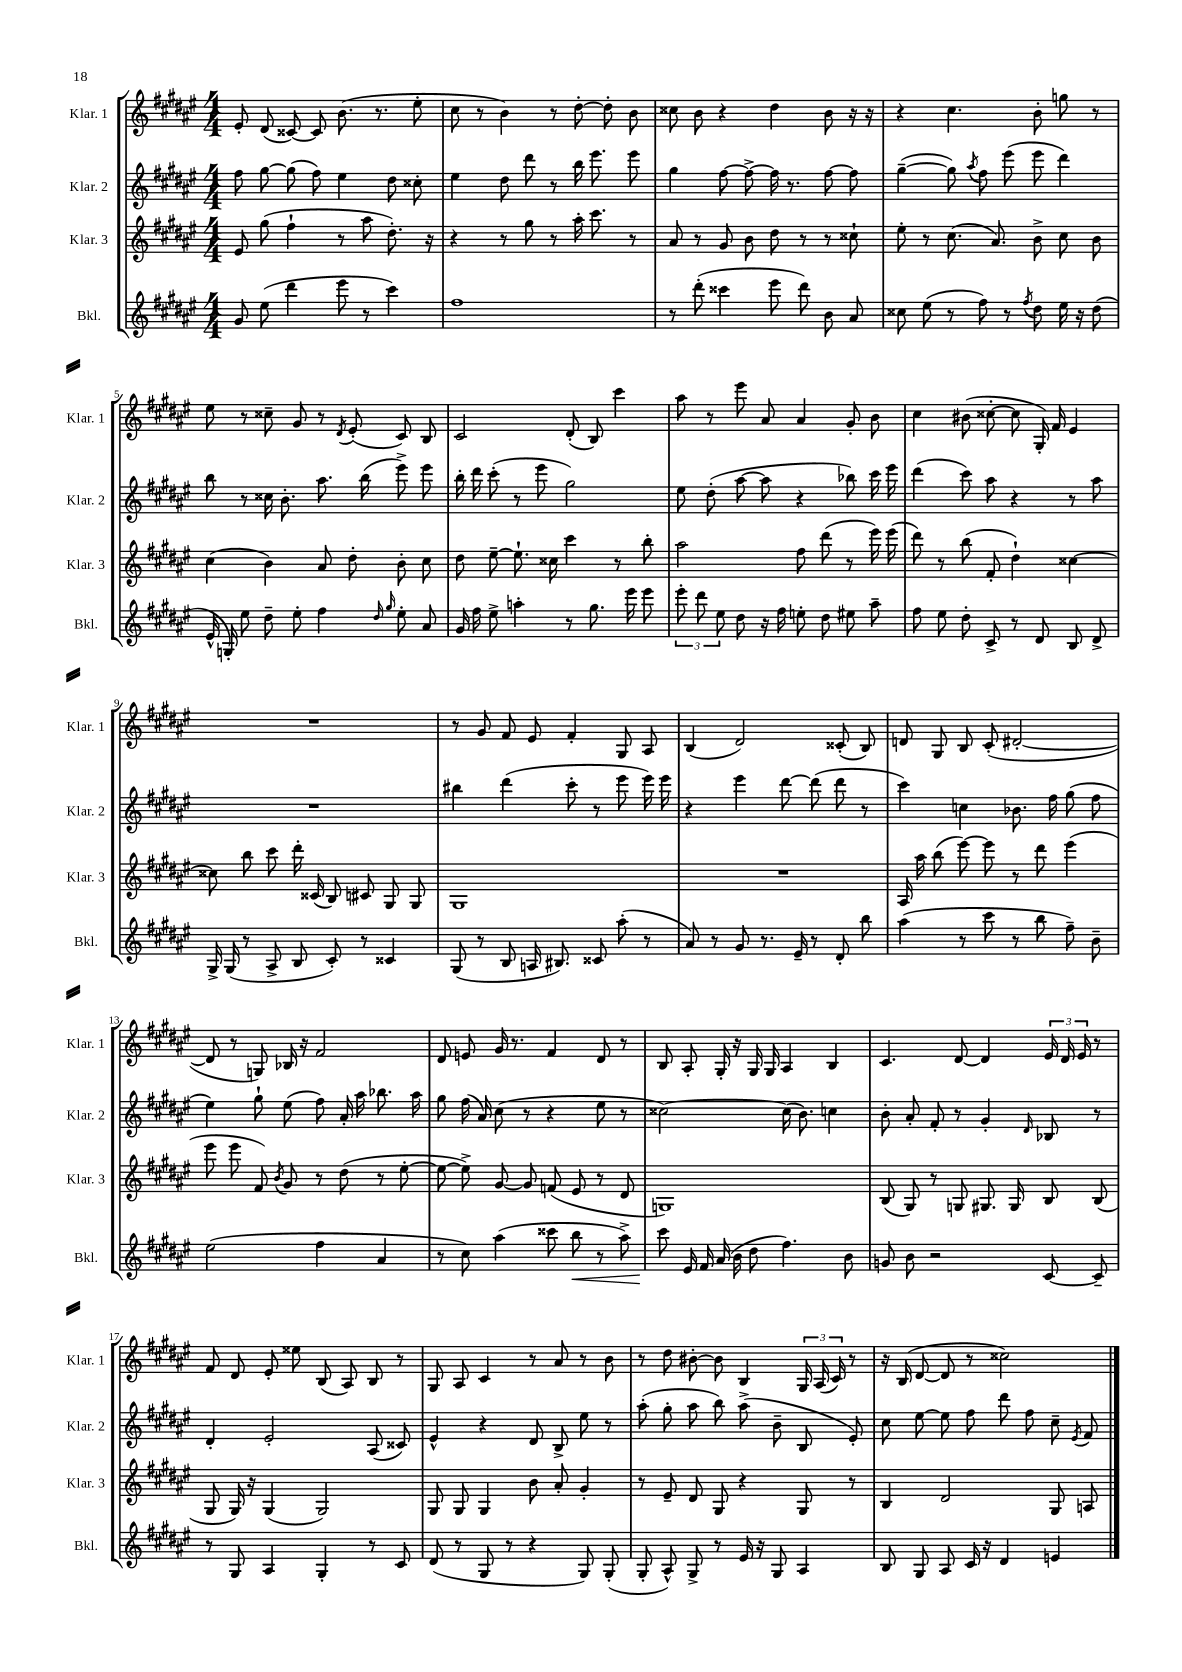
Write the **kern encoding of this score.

**kern	**dynam	**kern	**kern	**kern
*part4	*part4	*part3	*part2	*part1
*staff4	*staff4	*staff3	*staff2	*staff1
*I"Bkl.	*	*I"Klar. 3	*I"Klar. 2	*I"Klar. 1
*I'Bkl.	*	*I'Klar. 3	*I'Klar. 2	*I'Klar. 1
*clefG2	*	*clefG2	*clefG2	*clefG2
*k[f#c#g#d#a#e#]	*	*k[f#c#g#d#a#e#]	*k[f#c#g#d#a#e#]	*k[f#c#g#d#a#e#]
*M4/4	*	*M4/4	*M4/4	*M4/4
=1	=1	=1	=1	=1
8g#/	.	8e#/	8ff#\	8e#'/
(8ee#\	.	(8gg#\	[8gg#\	(8d#/
4ddd#\	.	4ff#`\	(8gg#\]	[8c##X/)
.	.	.	8ff#\)	8c##/]
8eee#\	.	8r	4ee#\	(8.b\
8r	.	8aa#\	.	.
.	.	.	.	8.r
4ccc#\)	.	8.dd#'\)	8dd#\	.
.	.	.	8cc##X'\	8ee#'\
.	.	16r	.	.
=2	=2	=2	=2	=2
1ff#	.	4r	4ee#\	8cc#\
.	.	.	.	8r
.	.	8r	8dd#\	4b\)
.	.	8gg#\	8ddd#\	.
.	.	8r	8r	8r
.	.	16aa#'\	16bb\	[8dd#'\
.	.	8.ccc#\	8.eee#\	.
.	.	.	.	8dd#'\]
.	.	8r	8eee#\	8b\
=3	=3	=3	=3	=3
8r	.	8a#/	4gg#\	8cc##X\
(8ddd#'\	.	8r	.	8b\
4ccc##X\	.	8g#/	[8ff#\	4r
.	.	8b\	8ff#^\_	.
8eee#\	.	8dd#\	16ff#\]	4dd#\
.	.	.	8.r	.
8ddd#\)	.	8r	.	.
8b\	.	8r	[8ff#\	8b\
8a#/	.	8cc##X`\	8ff#\]	16r
.	.	.	.	16r
=4	=4	=4	=4	=4
8cc##X\	.	8ee#'\	([4gg#~\	4r
(8ee#\	.	8r	.	.
8r	.	(8.cc#\	8gg#\])	4.cc#\
.	.	.	8qaa#/	.
8ff#\)	.	.	8ff#\	.
.	.	8.a#/)	.	.
8r	.	.	(8eee#\	.
8qff#/	.	.	.	.
8dd#\	.	8b^\	8eee#\	8b'\
16ee#\	.	8cc#\	4ddd#\)	8ggn\
16r	.	.	.	.
(8dd#\	.	8b\	.	8r
!!LO:LB:g=z
=5	=5	=5	=5	=5
16e#^^/	.	(4cc#\	8bb\	8ee#\
16Gn'/)	.	.	.	.
8ee#\	.	.	8r	8r
8dd#~\	.	4b\)	16cc##X\	8cc##X~\
.	.	.	8.b'\	.
8ee#'\	.	.	.	8g#/
4ff#\	.	8a#/	8.aa#\	8r
.	.	.	.	8qd#/
.	.	8dd#'\	.	(8e#'/
.	.	.	(16bb\	.
16qqdd#/	.	.	.	.
16qqgg#/	.	.	.	.
8ee#'\	.	8b'\	8eee#^\)	8c#/)
8a#/	.	8cc#\	8eee#\	8B/
=6	=6	=6	=6	=6
16g#/	.	8dd#\	16bb'\	2c#/
16ff#\	.	.	16ddd#\	.
8ee#^\	.	[8ee#~\	(8ccc#'\	.
4aan'\	.	8.ee#`\]	8r	.
.	.	.	8eee#\	.
.	.	16cc##X\	.	.
8r	.	4ccc#\	2gg#\)	(8d#'/
8.gg#\	.	.	.	8B/)
.	.	8r	.	4ccc#\
16eee#\	.	.	.	.
8eee#\	.	8bb'\	.	.
=7	=7	=7	=7	=7
12eee#'\	.	2aa#\	8ee#\	8aa#\
12ddd#\	.	.	.	.
.	.	.	(8dd#'\	8r
12ee#\	.	.	.	.
8dd#\	.	.	[8aa#\	8eee#\
16r	.	.	8aa#\]	8a#/
16ff#\	.	.	.	.
8een'\	.	8ff#\	4r	4a#/
8dd#\	.	(8ddd#\	.	.
8ee#X\	.	8r	8bb-X\)	8g#'/
8aa#~\	.	16eee#\)	16ccc#\	8b\
.	.	(16eee#\	16eee#\	.
=8	=8	=8	=8	=8
8ff#\	.	8ddd#\)	(4ddd#\	4cc#\
8ee#\	.	8r	.	.
8dd#'\	.	(8bb\	8ccc#\)	(8b#X\
8c#^/	.	8f#'/	8aa#\	[8cc##X'\
8r	.	4dd#`\)	4r	8cc##\]
8d#/	.	.	.	16G#'/)
.	.	.	.	16f#/
8B/	.	[4cc##X\	8r	4e#/
8d#^/	.	.	8aa#\	.
!!LO:LB:g=z
=9	=9	=9	=9	=9
16G#^/	.	8cc##X\]	1r	1r
(16G#/	.	.	.	.
8r	.	8bb\	.	.
8A#^/	.	8ccc#\	.	.
8B/	.	16ddd#'\	.	.
.	.	(16c##X/	.	.
8c#'/)	.	8B/)	.	.
8r	.	8c#X/	.	.
4c##X/	.	8G#/	.	.
.	.	8G#/	.	.
=10	=10	=10	=10	=10
(8G#/	.	1G#	4bb#X\	8r
8r	.	.	.	8g#/
8B/	.	.	(4ddd#\	8f#/
16An/	.	.	.	8e#/
8.B#X/)	.	.	.	.
.	.	.	8ccc#'\	4f#'/
8c##X/	.	.	8r	.
(8aa#'\	.	.	8eee#\	8G#/
8r	.	.	16eee#\)	8A#/
.	.	.	16eee#\	.
=11	=11	=11	=11	=11
8a#/)	.	1r	4r	(4B/
8r	.	.	.	.
8g#/	.	.	4eee#\	2d#/)
8.r	.	.	.	.
.	.	.	[8ddd#\	.
16e#~/	.	.	.	.
8r	.	.	(8ddd#\]	.
8d#'/	.	.	8ddd#\	(8c##X'/
8bb\	.	.	8r	8B/)
=12	=12	=12	=12	=12
(4aa#\	.	16A#/	4ccc#\)	8dn/
.	.	16aa#\	.	.
.	.	(8bb\	.	8G#/
8r	.	[8eee#\)	4ccn\	8B/
8ccc#\	.	8eee#\]	.	(8c#'/
8r	.	8r	8.b-X\	[2d#X'/
8bb\	.	8ddd#\	.	.
.	.	.	16ff#\	.
8ff#~\)	.	(4eee#\	(8gg#\	.
8b~\	.	.	8ff#\	.
!!LO:LB:g=z
=13	=13	=13	=13	=13
(2ee#\	.	8eee#\	4ee#\)	8d#/]
.	.	8eee#\	.	8r
.	.	8f#/)	8gg#`\	8Gn/)
.	.	8qb/	.	.
.	.	8g#/	(8ee#\	16B-X/
.	.	.	.	16r
4ff#\	.	8r	8ff#\)	2f#/
.	.	(8dd#\	16a#'/	.
.	.	.	16aa#\	.
4a#/	.	8r	8.bb-X\	.
.	.	[8ee#'\	.	.
.	.	.	16aa#\	.
=14	=14	=14	=14	=14
8r	.	8ee#\_	8gg#\	8d#/
8cc#\)	.	8ee#^\])	(16ff#\	8en/
.	.	.	16a#/)	.
(4aa#\	.	[8g#/	(8cc#\	16g#/
.	.	.	.	8.r
.	.	8g#/]	8r	.
8ccc##X\	.	(8fn/	4r	4f#/
!	!LO:HP:b	!	!	!
8bb\	<	8e#/	.	.
8r	.	8r	8ee#\	8d#/
8aa#^\)	.	8d#/	8r	8r
=15	=15	=15	=15	=15
8ccc#\	.	1Gn)	[2cc##X\)	8B/
16e#/	[	.	.	8A#'/
16f#/	.	.	.	.
(16a#/	.	.	.	16G#'/
16b\	.	.	.	16r
8dd#\	.	.	.	16G#/
.	.	.	.	16G#/
4.ff#\)	.	.	(16cc##\]	4A#/
.	.	.	8.b\)	.
.	.	.	4ccn\	4B/
8b\	.	.	.	.
=16	=16	=16	=16	=16
8gn/	.	(8B/	8b'\	4.c#/
8b\	.	8G#/)	8a#'/	.
2r	.	8r	8f#'/	.
.	.	8Gn/	8r	[8d#/
.	.	8.G#X/	4g#'/	4d#/]
.	.	16G#/	.	.
.	.	.	16qqd#/	.
[8c#/	.	8B/	8B-X/	24e#/
.	.	.	.	24d#/
.	.	.	.	24e#/
8c#~/]	.	(8B/	8r	8r
!!LO:LB:g=z
=17	=17	=17	=17	=17
8r	.	8G#/	4d#'/	8f#/
8G#/	.	16G#/)	.	8d#/
.	.	16r	.	.
4A#/	.	(4G#/	2e#'/	8e#'/
.	.	.	.	8ee##X\
4G#'/	.	2G#/)	.	(8B/
.	.	.	.	8A#/)
8r	.	.	(8A#/	8B/
8c#/	.	.	8c##X/)	8r
=18	=18	=18	=18	=18
(8d#/	.	8G#/	4e#^^/	8G#/
8r	.	8G#/	.	8A#/
8G#/	.	4G#/	4r	4c#/
8r	.	.	.	.
4r	.	8b\	8d#/	8r
.	.	8a#'/	8B^/	8a#/
8G#/)	.	4g#'/	8ee#\	8r
(8G#'/	.	.	8r	8b\
=19	=19	=19	=19	=19
8G#'/	.	8r	(8aa#'\	8r
8A#^^/)	.	8e#~/	8gg#'\	8dd#\
8G#^/	.	8d#/	8aa#\	[8b#X'\
8r	.	8G#/	8bb\)	8b#\]
16e#/	.	4r	(8aa#^\	4B/
16r	.	.	.	.
8G#/	.	.	8b~\	.
4A#/	.	8G#/	8B/	24G#/
.	.	.	.	(24A#/
.	.	.	.	24c#/)
.	.	8r	8e#'/)	8r
=20	=20	=20	=20	=20
8B/	.	4B/	8cc#\	16r
.	.	.	.	(16B/
8G#/	.	.	[8ee#\	[8d#/
8A#/	.	2d#/	8ee#\]	8d#/]
16c#/	.	.	8ff#\	8r
16r	.	.	.	.
4d#/	.	.	8ddd#\	2cc##X\)
.	.	.	8ff#\	.
4en/	.	8G#/	8cc#~\	.
.	.	.	8qe#/	.
.	.	8An/	8f#/	.
==	==	==	==	==
*-	*-	*-	*-	*-
